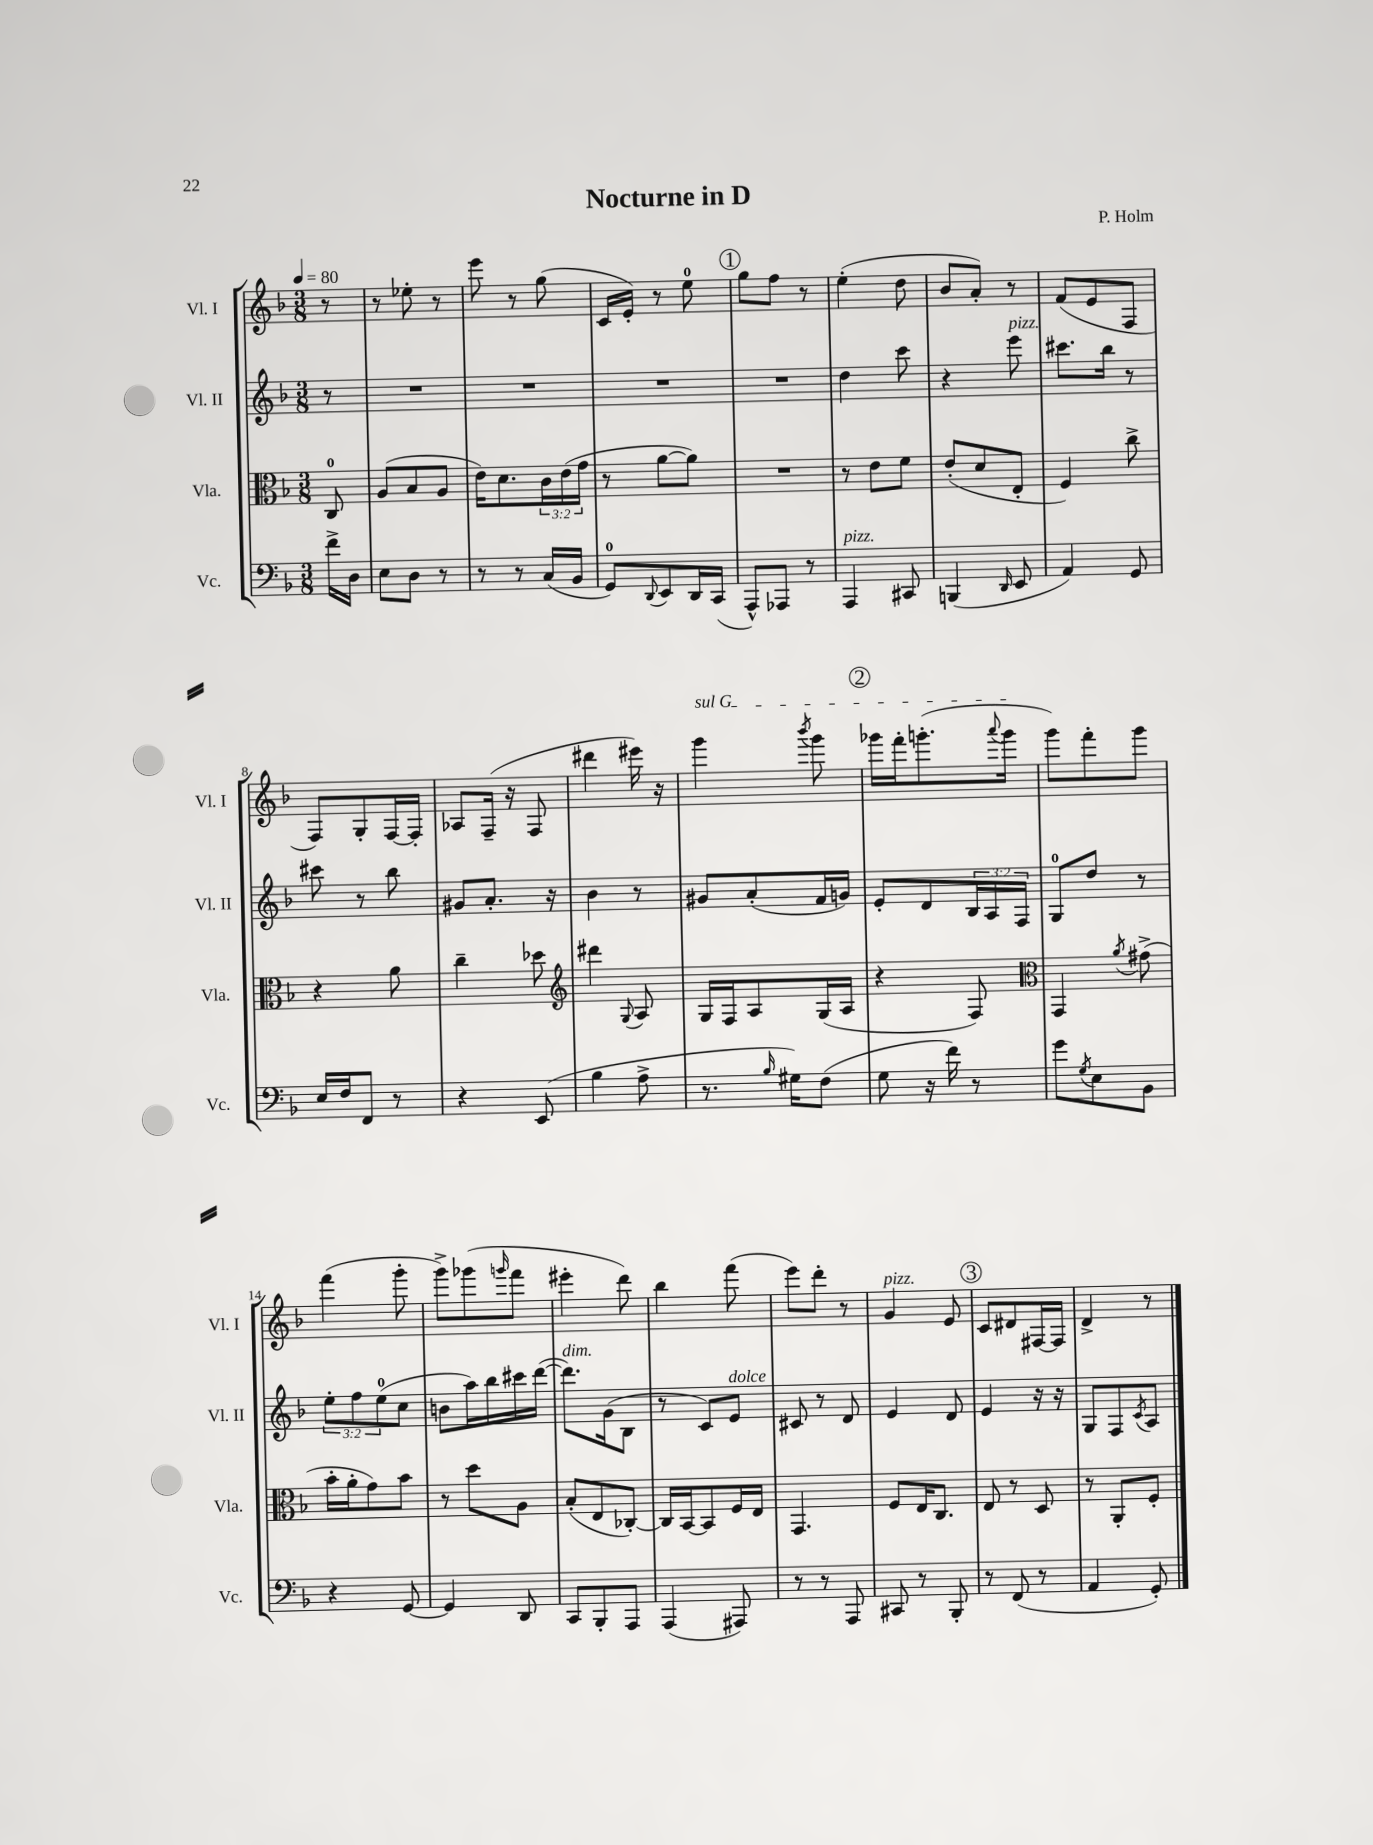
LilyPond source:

\header { title = "Nocturne in D" composer = "P. Holm" }
<<
\new StaffGroup <<
\new Staff = "s0" \with { instrumentName = "Vl. I" shortInstrumentName = "Vl. I" } {
    \clef treble \key f \major \numericTimeSignature \time 3/8 \partial 8 \tempo 4 = 80
    r8 |
    r8 ees''8-. r8 |
    e'''8 r8 g''8( |
    c'16 e'16-.) r8 e''8-0 |
    \mark \markup { \circle "1" } g''8 f''8 r8 |
    e''4-.( d''8 |
    bes'8 a'8-.) r8 |
    f'8( e'8 f8 |
    f8) g8-. f16~ f16-. |
    aes8 f16--( r16 f8 |
    dis'''4 eis'''16) r16 |
    \once \override TextSpanner.bound-details.left.text = \markup { \italic "sul G" } g'''4\startTextSpan \acciaccatura { bes'''8 } g'''8 |
    \mark \markup { \circle "2" } ges'''16 f'''16-. g'''8.-.( \appoggiatura { a'''8 } g'''16\stopTextSpan |
    g'''8) f'''8-. g'''8 |
    f'''4( g'''8-. |
    g'''8->) ges'''8( \grace { g'''16 } f'''8 |
    eis'''4-. d'''8) |
    bes''4 f'''8( |
    e'''8) d'''8-. r8 |
    g'4^\markup { \italic "pizz." } e'8 |
    \mark \markup { \circle "3" } c'8 dis'8 fis16~ fis16 |
    d'4-> r8 \bar "|." |
}
\new Staff = "s1" \with { instrumentName = "Vl. II" shortInstrumentName = "Vl. II" } {
    \clef treble \key f \major \numericTimeSignature \time 3/8 \override Staff.TupletNumber.text = #tuplet-number::calc-fraction-text \partial 8
    r8 |
    R4. |
    R4. |
    R4. |
    \mark \markup { \circle "1" } R4. |
    d''4 c'''8 |
    r4 e'''8^\markup { \italic "pizz." } |
    cis'''8. bes''16 r8 |
    cis'''8 r8 bes''8 |
    gis'8 a'8.-. r16 |
    bes'4 r8 |
    gis'8 a'8-.( f'16 g'16) |
    \mark \markup { \circle "2" } e'8-. d'8 \tuplet 3/2 { bes16 a16 f16 } |
    g8-0 d''8 r8 |
    \tuplet 3/2 { e''8-. f''8 e''8-0( } c''8 |
    b'8 a''16) bes''16 cis'''16 d'''16~( |
    d'''8.^\markup { \italic "dim." }) g'16( bes8 |
    r8 c'8) e'8^\markup { \italic "dolce" } |
    cis'8 r8 d'8 |
    e'4 d'8 |
    \mark \markup { \circle "3" } e'4 r16 r16 |
    g8 f8 \acciaccatura { c'8 } a8 \bar "|." |
}
\new Staff = "s2" \with { instrumentName = "Vla." shortInstrumentName = "Vla." } {
    \clef alto \key f \major \numericTimeSignature \time 3/8 \override Staff.TupletNumber.text = #tuplet-number::calc-fraction-text \partial 8
    c8-0 |
    a8( bes8 a8 |
    e'16) d'8. \tuplet 3/2 { c'16 e'16( g'16 } |
    r8 a'8~ a'8) |
    \mark \markup { \circle "1" } R4. |
    r8 e'8 f'8 |
    e'8-.( d'8 e8-. |
    f4) c''8-> |
    r4 a'8 |
    c''4-- des''8 |
    \clef treble dis'''4 \appoggiatura { g8 } a8 |
    g16 f16 a8 g16( a16 |
    \mark \markup { \circle "2" } r4 f8) |
    \clef alto g,4 \acciaccatura { a'8 } gis'8->( |
    bes'16-. a'16-. g'8) bes'8 |
    r8 d''8 a8 |
    bes8-.( e8 ces8~-.) |
    ces16 bes,16~ bes,8 f16 e16 |
    g,4. |
    f8 e16 c8. |
    \mark \markup { \circle "3" } e8 r8 d8 |
    r8 a,8-. f8-. \bar "|." |
}
\new Staff = "s3" \with { instrumentName = "Vc." shortInstrumentName = "Vc." } {
    \clef bass \key f \major \numericTimeSignature \time 3/8 \partial 8
    f'16-> d16 |
    e8 d8 r8 |
    r8 r8 c16( bes,16 |
    g,8-0) \appoggiatura { d,8 } e,8 d,16 c,16( |
    \mark \markup { \circle "1" } a,,8-^) aes,,8 r8 |
    a,,4^\markup { \italic "pizz." } cis,8 |
    b,,4( \grace { d,16 } e,8 |
    a,4) g,8 |
    e16 f16 f,8 r8 |
    r4 e,8( |
    bes4 a8-> |
    r8. \grace { bes16 } gis16) f8( |
    \mark \markup { \circle "2" } g8 r16 f'16) r8 |
    g'8 \acciaccatura { g8 } e8 bes,8 |
    r4 g,8~ |
    g,4 d,8 |
    c,8 bes,,8-. a,,8 |
    a,,4( ais,,8) |
    r8 r8 a,,8 |
    cis,8 r8 bes,,8-. |
    \mark \markup { \circle "3" } r8 f,8( r8 |
    a,4 g,8-.) \bar "|." |
}
>>
>>
